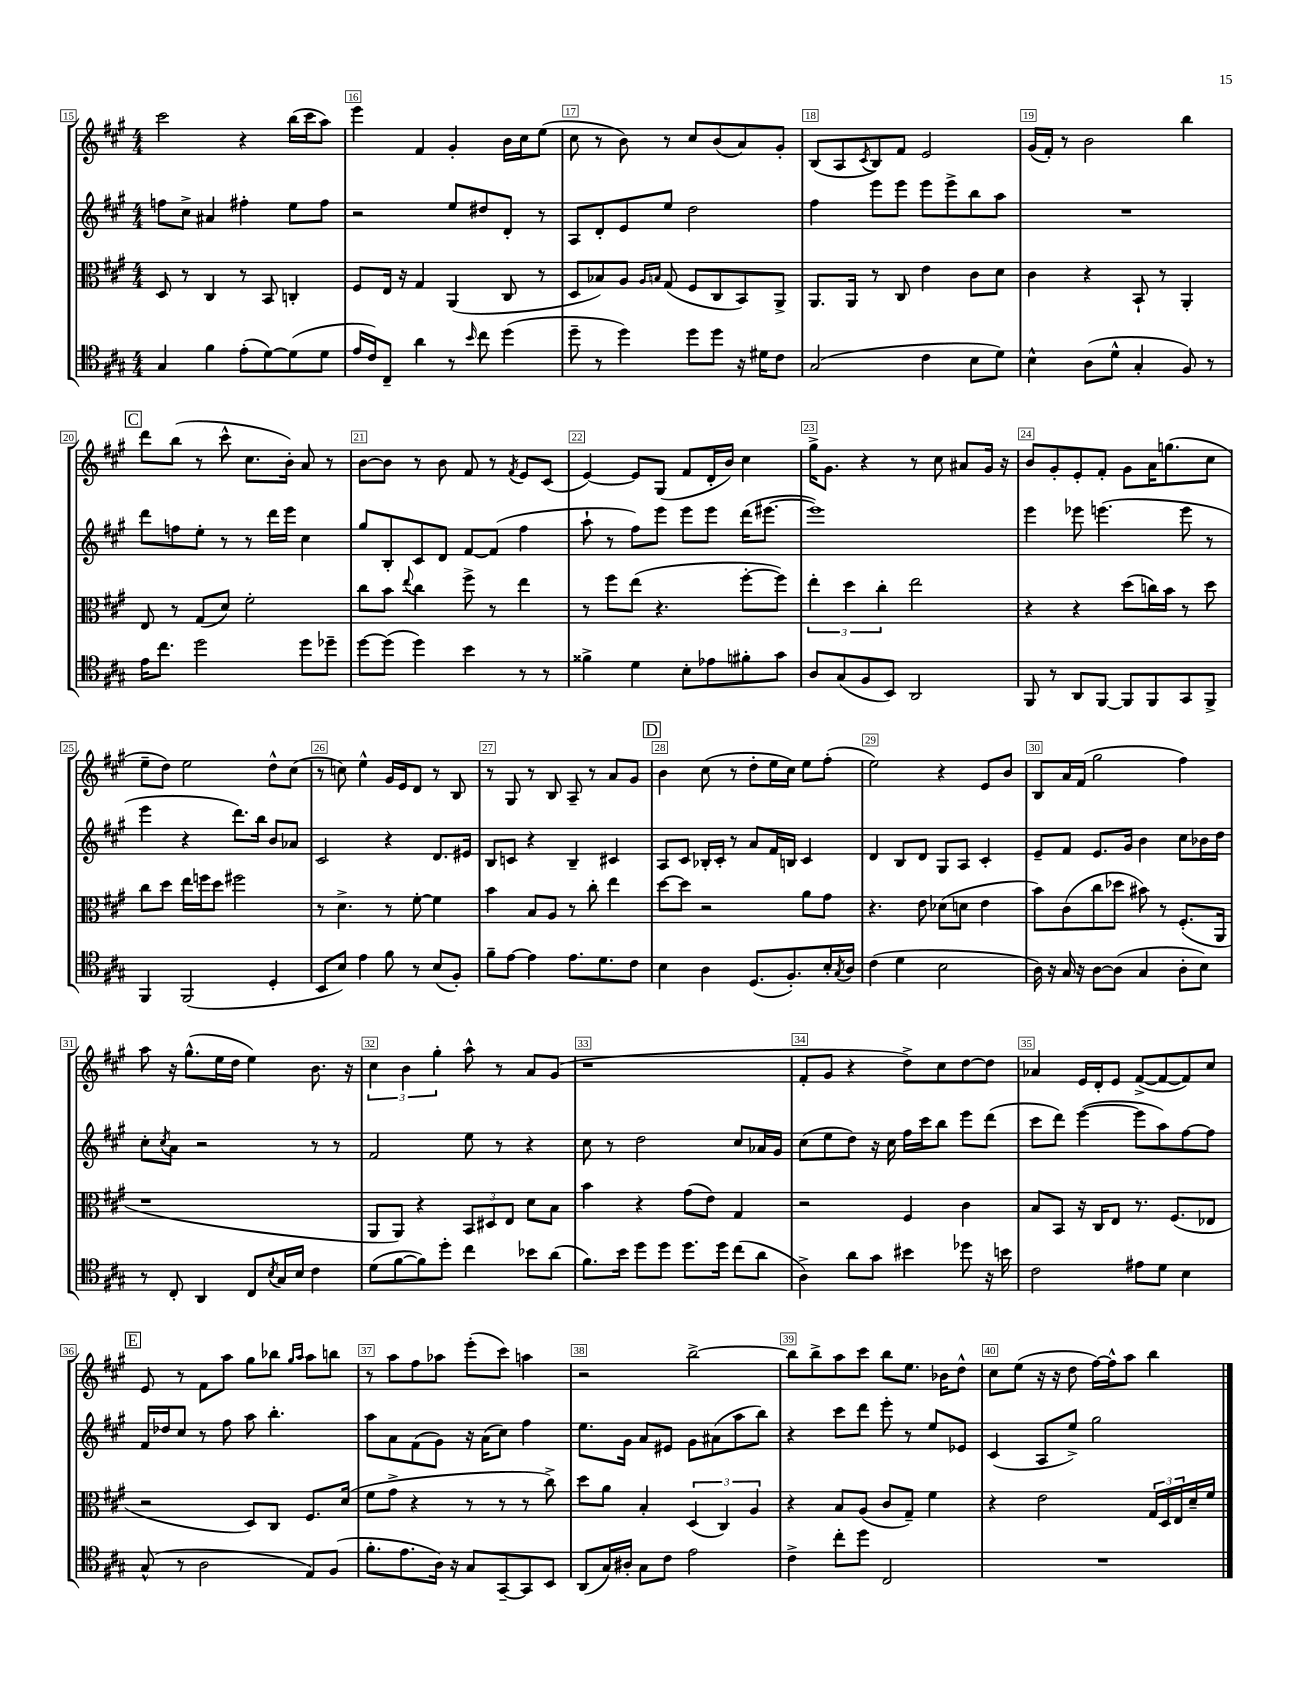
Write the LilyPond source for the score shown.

<<
\new StaffGroup <<
\new Staff = "s0" {
    \clef treble \key a \major \numericTimeSignature \time 4/4
    cis'''2 r4 b''16( cis'''16 a''8) |
    e'''4 fis'4 gis'4-. b'16 cis''16 e''8( |
    cis''8 r8 b'8) r8 cis''8 b'8( a'8) gis'8-. |
    b8( a8 \acciaccatura { cis'8 } b8) fis'8 e'2 |
    gis'16( fis'16-.) r8 b'2 b''4 |
    \mark \markup { \box "C" } d'''8 b''8( r8 cis'''8-^ cis''8. b'16-.) a'8 r8 |
    b'8~ b'8 r8 b'8 fis'8 r8 \acciaccatura { fis'8 } e'8 cis'8( |
    e'4~) e'8 gis8( fis'8 d'16-. b'16) cis''4 |
    gis''16-> gis'8. r4 r8 cis''8 ais'8 gis'16 r16 |
    b'8 gis'8-. e'8-. fis'8-. gis'8 a'16 g''8.( cis''8 |
    e''8-- d''8) e''2 d''8-^ cis''8( |
    r8 c''8) e''4-^ gis'16 e'16 d'8 r8 b8 |
    r8 gis8 r8 b8 a8-- r8 a'8 gis'8 |
    \mark \markup { \box "D" } b'4 cis''8( r8 d''8-. e''16 cis''16) e''8 fis''8-.( |
    e''2) r4 e'8 b'8 |
    b8 a'16 fis'16( gis''2 fis''4) |
    a''8 r16 gis''8.-^( e''16 d''16 e''4) b'8. r16 |
    \tuplet 3/2 { cis''4 b'4 gis''4-. } a''8-^ r8 a'8 gis'8( |
    r1 |
    fis'8-. gis'8 r4 d''8->) cis''8 d''8~ d''8 |
    aes'4 e'16 d'16-. e'8 fis'8~->( fis'8~ fis'8) cis''8 |
    \mark \markup { \box "E" } e'8 r8 fis'8 a''8 gis''8 bes''8 \grace { gis''16 a''16 } a''8 b''8 |
    r8 a''8 fis''8 aes''8 e'''8-.( cis'''8) a''4 |
    r2 b''2~-> |
    b''8 b''8-> a''8 cis'''8 b''8 e''8. bes'16 d''8-^ |
    cis''8 e''8( r16 r16 d''8 fis''16~) fis''16-^ a''8 b''4 \bar "|." |
}
\new Staff = "s1" {
    \clef treble \key a \major \numericTimeSignature \time 4/4
    f''8 cis''8-> ais'4 fis''4-. e''8 fis''8 |
    r2 e''8 dis''8 d'8-. r8 |
    a8 d'8-. e'8 e''8 d''2 |
    fis''4 e'''8 e'''8 e'''8 e'''8-> b''8 a''8 |
    R1 |
    \mark \markup { \box "C" } d'''8 f''8 e''8-. r8 r8 d'''16 e'''16 cis''4 |
    gis''8 b8-. cis'8 d'8 fis'8~ fis'8( fis''4 |
    a''8-! r8 fis''8) e'''8 e'''8 e'''8 d'''16( eis'''8.~ |
    eis'''1) |
    e'''4 ees'''8 e'''4.( e'''8 r8 |
    e'''4 r4 d'''8.) b''16 b'8 aes'8 |
    cis'2 r4 d'8. eis'16 |
    b8 c'8 r4 b4-- cis'4 |
    \mark \markup { \box "D" } a8 cis'8 bes16-. cis'16-. r8 a'8 fis'16 b16 cis'4 |
    d'4 b8 d'8 gis8 a8 cis'4-. |
    e'8-- fis'8 e'8. gis'16 b'4 cis''8 bes'16 d''16 |
    cis''8-. \acciaccatura { cis''8 } a'8 r2 r8 r8 |
    fis'2 e''8 r8 r4 |
    cis''8 r8 d''2 cis''8 aes'16 gis'16 |
    cis''8( e''8 d''8) r16 cis''16 fis''16 cis'''16 b''8 e'''8 d'''8( |
    cis'''8 d'''8) e'''4~( e'''8 a''8) fis''8~ fis''8 |
    \mark \markup { \box "E" } fis'16 des''16 cis''8 r8 fis''8 a''8 b''4.-. |
    a''8 a'8 fis'8( gis'8) r16 a'16( cis''8) fis''4 |
    e''8. gis'16 a'8 eis'8 gis'8 ais'8( a''8 b''8) |
    r4 cis'''8 d'''8 e'''8-. r8 e''8 ees'8 |
    cis'4( a8 e''8->) gis''2 \bar "|." |
}
\new Staff = "s2" {
    \clef alto \key a \major \numericTimeSignature \time 4/4
    d8 r8 cis4 r8 b,8 c4-. |
    fis8 e16 r16 gis4 a,4( cis8 r8 |
    d8 bes8) a8 \grace { a16 b16 } gis8( fis8 cis8 b,8) a,8-> |
    a,8. a,16 r8 cis8 e'4 cis'8 d'8 |
    cis'4 r4 b,8-! r8 a,4-. |
    \mark \markup { \box "C" } e8 r8 gis8( d'8) fis'2-. |
    cis''8 b'8 \appoggiatura { e''8 } cis''4 fis''8-> r8 e''4 |
    r8 fis''8 e''8( r4. fis''8~-. fis''8) |
    \tuplet 3/2 { e''4-. d''4 cis''4-. } e''2 |
    r4 r4 d''8( c''16) b'16 r8 d''8 |
    cis''8 d''8 e''16 f''16 d''8 fis''2 |
    r8 d'4.-> r8 fis'8~-. fis'4 |
    b'4 b8 a8 r8 cis''8-. e''4 |
    \mark \markup { \box "D" } d''8~ d''8 r2 a'8 gis'8 |
    r4. e'8 des'8( d'8 e'4 |
    b'8) cis'8( cis''8 des''8 bis'8) r8 fis8.-.( a,16 |
    r1 |
    a,8 a,8) r4 \tuplet 3/2 { b,8 dis8 e8 } d'8 b8 |
    b'4 r4 gis'8( e'8) gis4 |
    r2 fis4 cis'4 |
    b8 b,8 r16 cis16 e8 r8. fis8.( ees8 |
    \mark \markup { \box "E" } r2 d8) cis8 fis8. d'16( |
    fis'8 gis'8-> r4 r8 r8 r8 cis''8->) |
    d''8 a'8 b4-. \tuplet 3/2 { d4( cis4) a4 } |
    r4 b8 a8( cis'8 gis8--) fis'4 |
    r4 e'2 \tuplet 3/2 { gis16 d16 e16 } d'16-- fis'16 \bar "|." |
}
\new Staff = "s3" {
    \clef tenor \key a \major \numericTimeSignature \time 4/4
    gis4 fis'4 e'8-.( d'8~) d'8( d'8 |
    e'16 cis'16) cis8-- a'4 r8 \grace { b'16 } cis''8 d''4( |
    d''8-- r8 d''4) d''8 d''8 r16 dis'16 cis'8 |
    gis2( cis'4 b8 d'8) |
    b4-^ a8( d'8-^ gis4-. fis8) r8 |
    \mark \markup { \box "C" } e'16 cis''8. d''2 d''8 des''8-- |
    d''8~ d''8( d''4) b'4 r8 r8 |
    fisis'4-> d'4 b8-. ees'8 fis'8-. gis'8 |
    a8 gis8( fis8 b,8) a,2 |
    fis,8 r8 a,8 fis,8~ fis,8 fis,8 gis,8 fis,8-> |
    fis,4 fis,2( d4-. |
    b,8 b8) e'4 fis'8 r8 b8( fis8-.) |
    fis'8-- e'8~ e'4 e'8. d'8. cis'8 |
    \mark \markup { \box "D" } b4 a4 d8.( fis8.-.) b16-. \acciaccatura { gis8 } a16 |
    cis'4( d'4 b2 |
    a16) r16 gis16 r16 a8~ a8( gis4 a8-. b8) |
    r8 cis8-. a,4 cis8 \acciaccatura { b8 } gis16 b16 cis'4 |
    d'8( fis'8~ fis'8) d''8-. cis''4 bes'8 a'8( |
    fis'8.) b'16 d''8 d''8 d''8. d''16 cis''8( a'8 |
    a4->) a'8 gis'8 bis'4 des''8 r16 b'16 |
    cis'2 eis'8 d'8 b4 |
    \mark \markup { \box "E" } gis8-^( r8 a2 e8) fis8( |
    fis'8.-. e'8. a16) r16 gis8 gis,8~-- gis,8 b,8 |
    a,8( gis16) ais16-. gis8 cis'8 e'2 |
    cis'4-> cis''8-. d''8 cis2 |
    R1 \bar "|." |
}
>>
>>
\layout { \context { \Score currentBarNumber = #15 \override BarNumber.break-visibility = ##(#f #t #t) barNumberVisibility = #all-bar-numbers-visible \override BarNumber.stencil = #(make-stencil-boxer 0.1 0.3 ly:text-interface::print) } }
